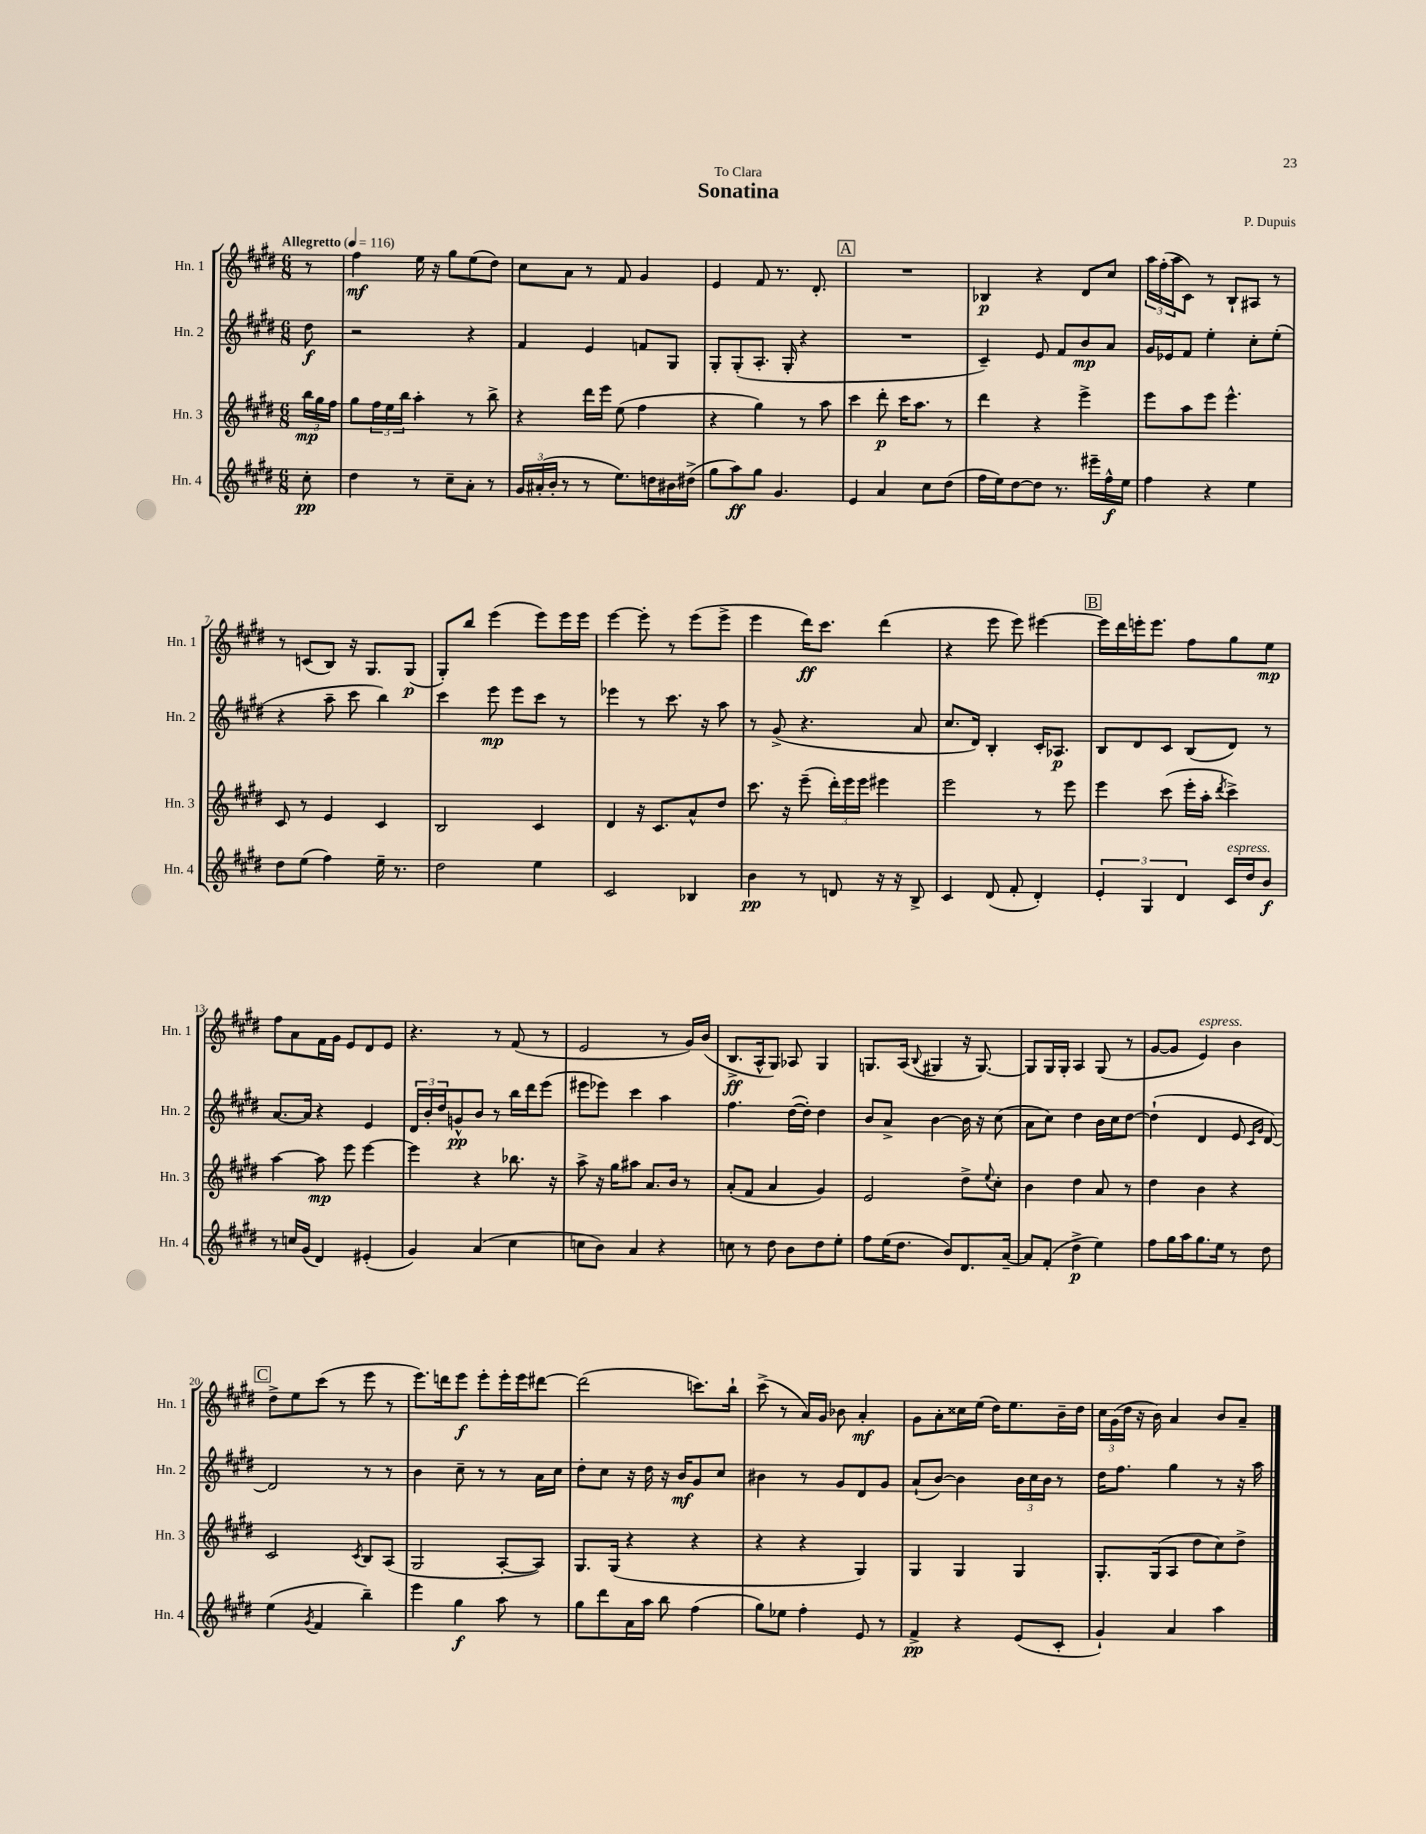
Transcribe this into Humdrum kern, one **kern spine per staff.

**kern	**kern	**kern	**kern
*staff4	*staff3	*staff2	*staff1
*clefG2	*clefG2	*clefG2	*clefG2
*k[f#c#g#d#]	*k[f#c#g#d#]	*k[f#c#g#d#]	*k[f#c#g#d#]
*M6/8	*M6/8	*M6/8	*M6/8
*MM116	*MM116	*MM116	*MM116
8cc#'\	24bb\LL	8dd#\	8r
.	24gg#\	.	.
.	24ff#\JJ	.	.
=	=	=	=
4dd#\	8gg#\L	2r	4ff#\
.	24ff#\L	.	.
.	24ee\	.	.
.	24bb\JJ	.	.
8r	4aa'\	.	16ee\
.	.	.	16r
8cc#~\L	.	.	8gg#\L
8a'\J	8r	4r	(8ee\
8r	8bb^\	.	8dd#\J)
=	=	=	=
24g#/LL	4r	4f#/	8cc#\L
(24a#'/	.	.	.
24b'/JJ	.	.	.
8r	.	.	8a\J
8r	16ddd#\LL	4e/	8r
.	16eee\JJ	.	.
8.ee\L)	(8ee\	.	8f#/
.	4ff#\	8f/L	4g#/
16dd\L	.	.	.
16b#\	.	8G#/J	.
(16dd#^\JJ	.	.	.
=	=	=	=
8gg#\L	4r	8G#'/L	4e/
8aa\)	.	(8G#'/	.
8gg#\J	4gg#\)	8.A'/J	8f#/
4.g#/	.	.	8.r
.	.	16G#'/	.
.	8r	4r	.
.	.	.	8.d#'/
.	8aa\	.	.
=	=	=	=
4e/	4ccc#\	2.r	2.r
4a/	8ddd#'\	.	.
.	16ccc#\LK	.	.
.	8.aa\J	.	.
8cc#\L	.	.	.
(8dd#\J	8r	.	.
=	=	=	=
16ff#\LL	4ddd#\	4c#~/)	4B-/
16ee\J)	.	.	.
[8dd#\	.	.	.
8dd#\]J	4r	8e/	4r
8.r	.	8f#/L	.
.	4eee^\	8b/	8d#/L
16eee#~\LL	.	.	.
16ff#^^\	.	8a/J	8cc#/J
16ee\JJ	.	.	.
=	=	=	=
4ff#\	8eee\L	16g#/LL	24aa\LL
.	.	.	(24ff#'\
.	.	16e-/J	.
.	.	.	24aa\J
.	8aa\	8f#/J	8c#\J)
4r	8eee\J	4ee'\	8r
.	4.eee^^\	.	8B`/L
4ee\	.	8cc#'\L	8A#/J
.	.	(8ee'\J	8r
=	=	=	=
8dd#\L	8c#/	4r	8r
(8ee\J	8r	.	(8c/L
4ff#\)	4e/	8aa~\	8B/J)
.	.	8ccc#\	16r
.	.	.	8.G#/L
16ee~\	4c#/	4bb\)	.
8.r	.	.	.
.	.	.	(8G#/J
=	=	=	=
2dd#\	2B/	4ccc#\	8G#'/L)
.	.	.	8bb/J
.	.	8eee\	(4eee\
.	.	8eee\L	.
4ee\	4c#/	8ccc#\J	8eee\L)
.	.	8r	16eee\L
.	.	.	16eee\JJ
=	=	=	=
2c#/	4d#/	4eee-\	[4eee\
.	16r	8r	8eee'\]
.	8.c#/L	.	.
.	.	8.ccc#\	8r
4B-/	8a^^/	.	(8eee\L
.	.	16r	.
.	8dd#/J	8aa\	8eee^\J
=	=	=	=
4b\	8.ccc#\	8r	4eee\
.	.	(8g#^/	.
.	16r	.	.
8r	(8eee~\	4.r	16ddd#\LK)
.	.	.	8.ccc#\J
8d/	24ddd#'\LL)	.	.
.	24eee\	.	.
.	24eee\JJ	.	.
16r	4eee#\	.	(4ddd#\
16r	.	.	.
8B^/	.	8a/	.
=	=	=	=
4c#/	2eee\	8.cc#/L	4r
.	.	16d#/Jk)	.
(8d#/	.	4B'/	8eee\
8f#'/	.	.	8eee\)
4d#'/)	8r	16c#'/LK	[4eee#\
.	.	8.A-/J	.
.	8eee\	.	.
=	=	=	=
6e'/	4eee\	8B/L	16eee#\]LL
.	.	.	16ddd#\
.	.	8d#/	16eee'\J
6G#/	.	.	.
.	.	.	8.eee\J
.	(8ccc#\	8c#/J	.
6d#/	.	.	.
.	16eee'\LL	(8B/L	8ff#\L
.	16aa'\JJ	.	.
.	8qddd#/	.	.
16c#/LL	4ccc#^\)	8d#/J)	8gg#\
16dd#/J	.	.	.
8b/J	.	8r	8ee\J
=	=	=	=
8r	[4aa\	[8.a/L	8ff#\L
16cc/LL	.	.	8a\
(16g#/JJ	.	16a/]Jk	.
4d#/)	8aa\]	4r	16f#\L
.	.	.	16g#\JJ
.	8eee\	.	8e/L
(4e#'/	[4eee\	4e/	8d#/
.	.	.	8e/J
=	=	=	=
4g#/)	4eee\]	24d#/LL	4.r
.	.	24b'/	.
.	.	24dd#/J	.
.	.	8g^^/	.
(4a/	4r	8b/J	.
.	.	8r	8r
4cc#\	8.bb-\	16bb\LL	(8f#/
.	.	16ddd#\J	.
.	.	(8eee\J	8r
.	16r	.	.
=	=	=	=
8cc\L	8aa^\	8eee#\L	2e/
8b\J)	16r	8eee-\J)	.
.	16gg#\LK	.	.
4a/	8aa#\J	4ccc#\	.
.	8.a/L	.	.
4r	.	4aa\	8r
.	16b/Jk	.	.
.	8r	.	16g#/LL)
.	.	.	(16b/JJ
=	=	=	=
8cc\	(8a'/L	4.ff#\	8.B^/L
8r	8f#/J	.	.
.	.	.	16A^^/k
8dd#\	4a/	.	8G#/J)
8b\L	.	([16dd#\LL	8A-/
.	.	16dd#'\]JJ)	.
8dd#\	4g#/)	4dd#\	4G#/
8ee'\J	.	.	.
=	=	=	=
8ff#\L	2e/	8b/L	8.G/L
(16ee\K	.	8a^/J	.
8.dd#\J	.	.	(16A/Jk
.	.	.	8qqB/
.	.	[4b\	4G#/
8b/L)	.	.	.
8.d#/	8dd#^\L	16b\]	16r
.	.	16r	[8.G#/)
.	8qqee/	.	.
.	8cc#'\J	(8cc#\	.
[16a~/Jk	.	.	.
=	=	=	=
8a/]L	4b\	8a\L	8G#/]L
(8f#'/J	.	8cc#\J)	16G#/L
.	.	.	16G#'/JJ
4dd#^\	4dd#\	4dd#\	4A/
4ee\)	8a/	16b\LL	(8G#/
.	.	16cc#\J	.
.	8r	[8dd#\J	8r
=	=	=	=
8ff#\L	4dd#\	(4dd#`\]	[8g#/L
16gg#\L	.	.	8g#/]J
16aa\J	.	.	.
8.gg#\	4b\	4d#/	4e/)
16ee\Jk	.	.	.
8r	4r	8e/	4b\
.	.	16qqc#/LL	.
.	.	16qqg#/JJ	.
8dd#\	.	[8d#/)	.
=	=	=	=
(4ee\	2c#/	2d#/]	8dd#^\L
.	.	.	8ee\
8qg#/	.	.	.
4f#/	.	.	(8ccc#\J
.	.	.	8r
.	8qc#/	.	.
4bb~\)	8B/L	8r	8eee\
.	(8A/J	8r	8r
=	=	=	=
4eee\	2G#/	4b\	8.eee\L)
.	.	.	16ddd\k
4gg#\	.	8cc#~\	8eee\J
.	.	8r	8eee'\L
8aa\	[8A'/L	8r	16eee'\L
.	.	.	16eee\J
8r	8A/]J)	16a\LL	[8ddd#\J
.	.	16cc#\JJ	.
=	=	=	=
8gg#\L	8.G#/L	8dd#'\L	(2ddd#\]
8ddd#\	.	8cc#\J	.
.	(16G#/Jk	.	.
16a\L	4r	16r	.
16aa\JJ	.	16dd#\	.
8bb\	.	16r	.
.	.	16b/LK	.
(4ff#\	4r	8g#/	8.ccc\L)
.	.	8cc#/J	.
.	.	.	16bb`\Jk
=	=	=	=
8gg#\L)	4r	4b#\	(8ccc#^\
8ee-\J	.	.	8r
4ff#'\	4r	8r	16a/LL)
.	.	.	16g#/JJ
.	.	8g#/L	8b-\
8e/	4G#/)	8d#/	4a'/
8r	.	8g#/J	.
=	=	=	=
4f#^/	4G#/	(8a`/L	8g#\L
.	.	[8b/J)	8a'\
4r	4G#/	4b\]	16cc##\L
.	.	.	(16ee\JJ
.	.	.	16dd#\LK)
.	.	.	8.ee\
(8e/L	4G#/	24b\LL	.
.	.	24cc#\	.
.	.	24b\JJ	.
8c#'/J	.	8r	16b~\L
.	.	.	16dd#\JJ
=	=	=	=
4g#`/)	8.G#'/L	16dd#\LK	24cc#\LL
.	.	.	(24g#\
.	.	8.ff#\J	.
.	.	.	24dd#\JJ
.	.	.	16r
.	(16G#/k	.	16b\)
4a/	8A/J	4gg#\	4a/
.	8dd#\L	.	.
4aa\	8cc#\)	8r	8b/L
.	8dd#^\J	16r	8a~/J
.	.	16aa\	.
==	==	==	==
*-	*-	*-	*-
